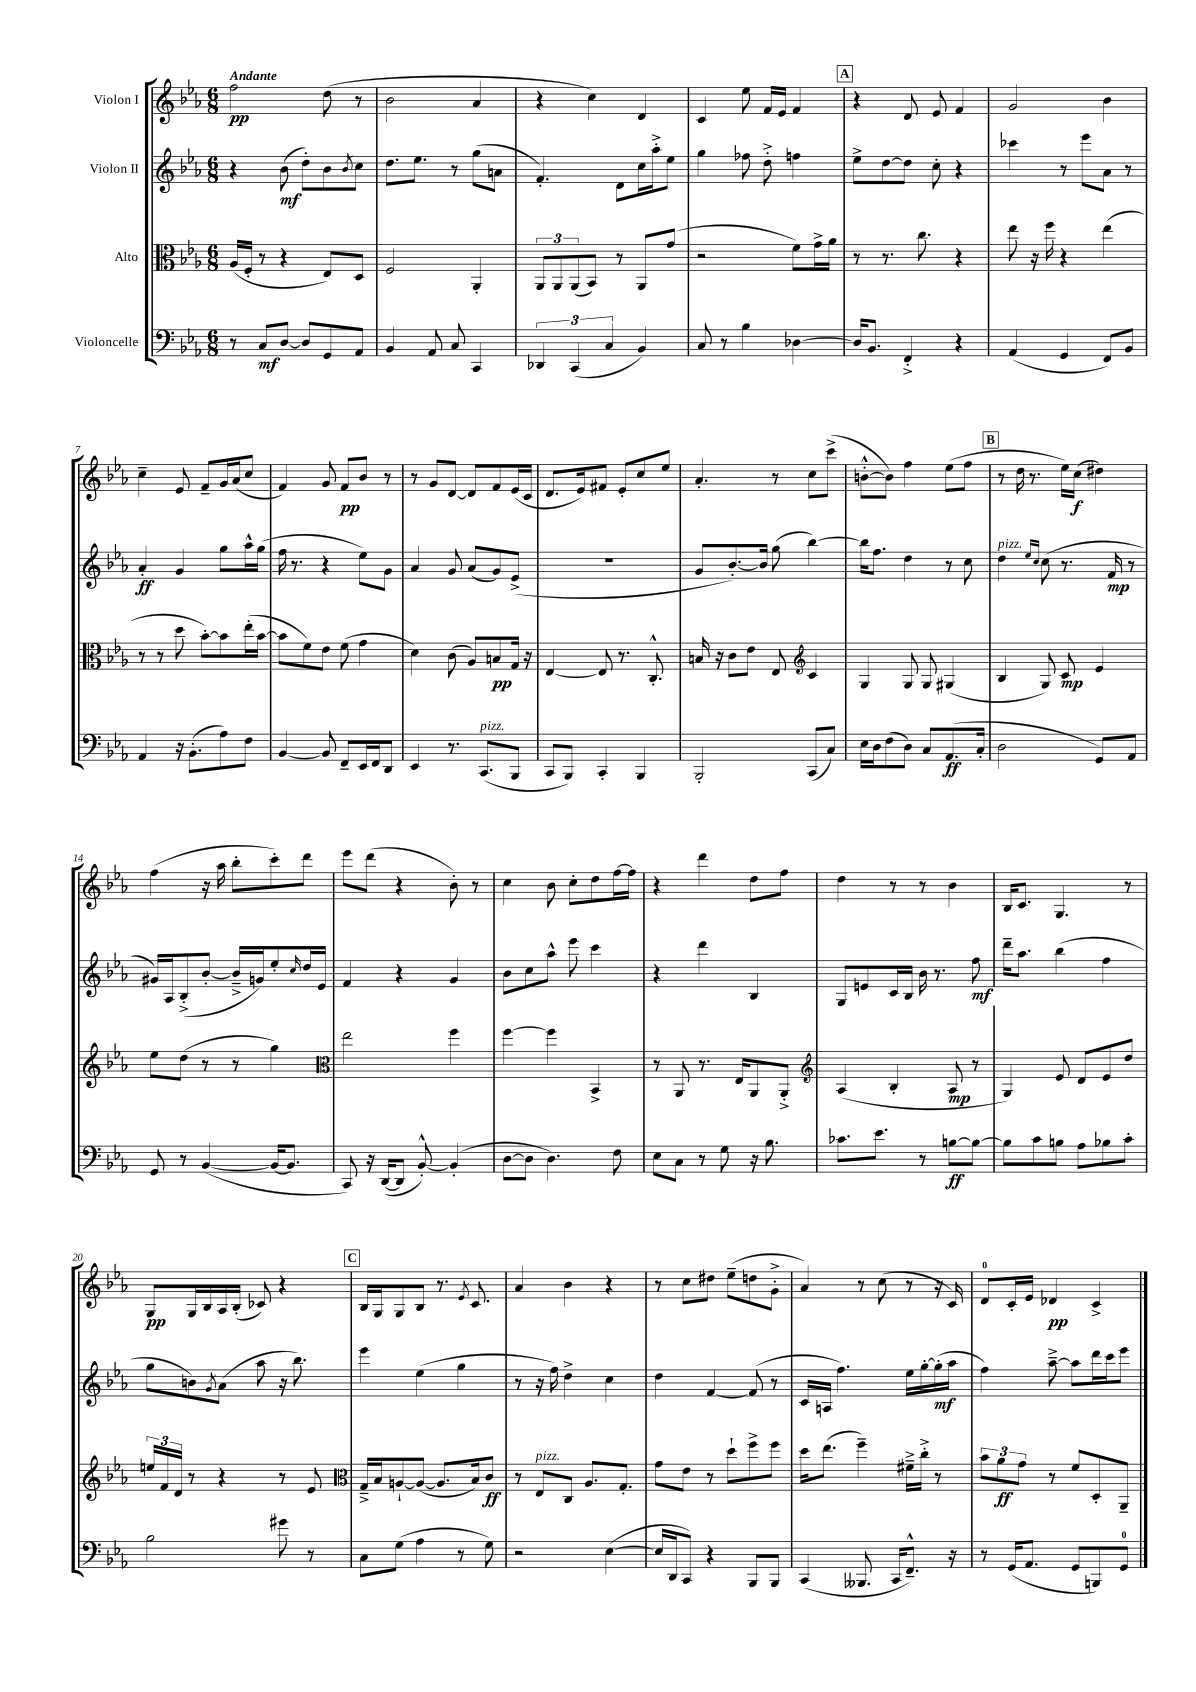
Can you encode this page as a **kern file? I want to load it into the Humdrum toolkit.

**kern	**kern	**kern	**kern
*staff4	*staff3	*staff2	*staff1
*clefF4	*clefC3	*clefG2	*clefG2
*k[b-e-a-]	*k[b-e-a-]	*k[b-e-a-]	*k[b-e-a-]
*M6/8	*M6/8	*M6/8	*M6/8
8r	(16A-	4r	2ff
.	16F'	.	.
8C	8r	.	.
[8D	4r	(8b-	.
8D]	.	8dd')	.
8GG	8E-)	8b-	(8dd
.	.	8qb-	.
8AA-	8D	8cc	8r
=	=	=	=
4BB-	2F	8.dd	2b-
.	.	8.ee-	.
8AA-	.	.	.
8C	.	8r	.
4CC	4AA-'	(8gg	4a-
.	.	8a	.
=	=	=	=
6DD-	12AA-	4.f')	4r
.	12AA-	.	.
(6CC	(12AA-	.	.
.	8BB-)	.	4cc)
6C	.	.	.
.	8r	8d	.
4BB-)	8AA-	16cc	4d
.	.	16aa-'^	.
.	(8g	8ee-	.
=	=	=	=
8C	2r	4gg	4c
8r	.	.	.
4B-	.	8ff-	8ee-
.	.	8dd'^	16f
.	.	.	16e-
[4D-	8f)	4ff	4f
.	16g^	.	.
.	16a-	.	.
=	=	=	=
16D-]	8r	8ee-^	4r
8.BB-	.	.	.
.	8.r	[8dd	.
4FF'^	.	8dd]	8d
.	8.cc	.	.
.	.	8cc'	8e-
4r	4r	4r	4f
=	=	=	=
(4AA-	8ee-	4ccc-	2g
.	16r	.	.
.	16ff	.	.
4GG	4r	8r	.
.	.	8eee-	.
8FF)	(4ee-	8a-	4b-
8BB-	.	8r	.
=	=	=	=
4AA-	8r	4a-'	4cc~
.	8r	.	.
16r	8dd	4g	8e-
(8.BB-'	.	.	.
.	[8b-')	.	8f~
8A-)	8b-]	8gg	16g
.	.	.	(16a-
8F	(16ee-'	16aa-^^	8cc
.	[16b-	(16gg	.
=	=	=	=
[4BB-	8b-]	16ff	4f)
.	.	8.r	.
.	8f)	.	.
8BB-]	8e-	4r	8g
8FF~	(8f	.	8f
16EE-	4g	8ee-)	8b-
16FF	.	.	.
8DD	.	8g	8r
=	=	=	=
4EE-	4d)	4a-	8r
.	.	.	8g
8.r	(8c	8g	[8d
.	8A-)	(8a-	8d]
(8.CC	.	.	.
.	8B	8g)	8f
8BBB-	16G	(8e-^	(16e-
.	16r	.	16c
=	=	=	=
8CC	[4E-	2.r	8.d
8BBB-)	.	.	.
.	.	.	16e-)
4CC'	8E-]	.	8f#
.	8.r	.	8e-'
4BBB-	.	.	8cc
.	8.C'^^	.	.
.	.	.	8ee-
=	=	=	=
2BBB-'	16B	8g	4.a-'
.	16r	.	.
.	8c	[8.b-')	.
.	8e-	.	.
.	.	16b-]	.
.	8E-	(8gg	8r
*	*clefG2	*	*
(8CC	4c	[4bb-)	8cc
8C)	.	.	(8ccc^
=	=	=	=
16E-	4G	16bb-]	[8b'^^
16D	.	8.ff	.
(8F	.	.	8b])
8D)	8G	4dd	4ff
8C	8G	.	.
(8.AA-	(4G#	8r	(8ee-
.	.	8cc	8ff
16C'	.	.	.
=	=	=	=
2D	4B-	4dd	8r
.	.	.	16dd
.	.	.	8.r
.	.	16qqee-	.
.	.	16qqcc	.
.	8G)	(8cc	.
.	8c	8.r	16ee-)
.	.	.	(16cc
8GG)	4e-	.	4dd#)
.	.	16f	.
8AA-	.	8r	.
=	=	=	=
8GG	8ee-	16g#)	(4ff
.	.	16A-	.
8r	(8dd	(8B-'^	.
([4BB-	8r	[8b-'	16r
.	.	.	16aa-
.	8r	16b-~^]	8bb-'
.	.	16g)	.
16BB-_	4gg)	8ee-'	8ccc')
8.BB-]	.	.	.
.	.	16qqcc	.
.	.	16dd	8ddd
.	.	16e-	.
=	=	=	=
*	*clefC3	*	*
8CC)	2ee-	4f	8eee-
16r	.	.	(8ddd
([16DD	.	.	.
8DD]	.	4r	4r
[8BB-'^^)	.	.	.
(4BB-']	4ff	4g	8b-')
.	.	.	8r
=	=	=	=
[8D	[4ff	8b-	4cc
8D]	.	8cc	.
4.D)	4ff]	8aa-^^	8b-
.	.	8eee-	8cc'
.	4BB-^	4ccc	8dd
8F	.	.	[16ff
.	.	.	16ff]
=	=	=	=
8E-	8r	4r	4r
8C	8AA-	.	.
8r	8.r	4ddd	4ddd
8G	.	.	.
.	16E-	.	.
16r	8AA-	4B-	8dd
8.B-	.	.	.
.	8AA-'^	.	8ff
=	=	=	=
*	*clefG2	*	*
8.c-	(4A-	8G	4dd
.	.	8e	.
8.e-	.	.	.
.	4B-'	16c	8r
.	.	16B-	.
8r	.	16b-	8r
.	.	8.r	.
[8B	8A-	.	4b-
8B_	8r	8ff	.
=	=	=	=
8B]	4G)	16ddd~	16B-
.	.	8.aa-	8.c
8c	.	.	.
8B	8e-	(4bb-	4.G
8A-	8d	.	.
8B-	8e-	4ff	.
8c'	8dd	.	8r
=	=	=	=
2B-	24ee	8gg	8G
.	24f	.	.
.	24d	.	.
.	8r	8b)	16G
.	.	.	16B-
.	.	8qg	.
.	4r	(8a-	16A-
.	.	.	(16B-'
.	.	8aa-	8c-)
8g#	8r	16r	4r
.	.	8.bb-)	.
8r	8e-	.	.
=	=	=	=
*	*clefC3	*	*
8C	16G~^	4eee-	16B-
.	16B-	.	16G
(8G	[8A`	.	8G
4A-	(8A_	(4ee-	8B-
.	8.A]	.	8.r
8r	.	4gg	.
.	.	.	8qe-
.	16B-)	.	8.c
8G)	8c	.	.
=	=	=	=
2r	8r	8r	4a-
.	8E-	16r	.
.	.	16ff)	.
.	8C	4dd^	4b-
.	8.A-	.	.
([4E-	.	4cc	4r
.	8.G'	.	.
=	=	=	=
16E-]	8g	4dd	8r
16DD	.	.	.
8CC)	8e-	.	8cc
4r	8r	[4f	8dd#
.	8dd`	.	(8ee-~
8BBB-	8ff^	(8f]	8dd
8BBB-	8ff	8r	8g'^
=	=	=	=
(4CC	16dd	16c	4a-)
.	(8.ee-	16A	.
.	.	4.ff)	.
8.BBB--	4ff~)	.	8r
.	.	.	(8cc
16CC	.	.	.
8.FF~^^)	16f#~^	16ee-	8r
.	16cc'^	[16gg'	.
.	8r	(16gg']	16r
16r	.	16aa-	16c)
=	=	=	=
8r	12b-	4ff)	8d
.	12a-	.	.
(16GG	.	.	16c'
.	12g	.	.
8.AA-	.	.	16e-
.	8r	[8aa-~^	4d-
8GG	8f	8aa-]	.
8BBB)	8D'	16ddd	4c^
.	.	16ccc	.
8GG	8AA-~	8eee-	.
==	==	==	==
*-	*-	*-	*-
